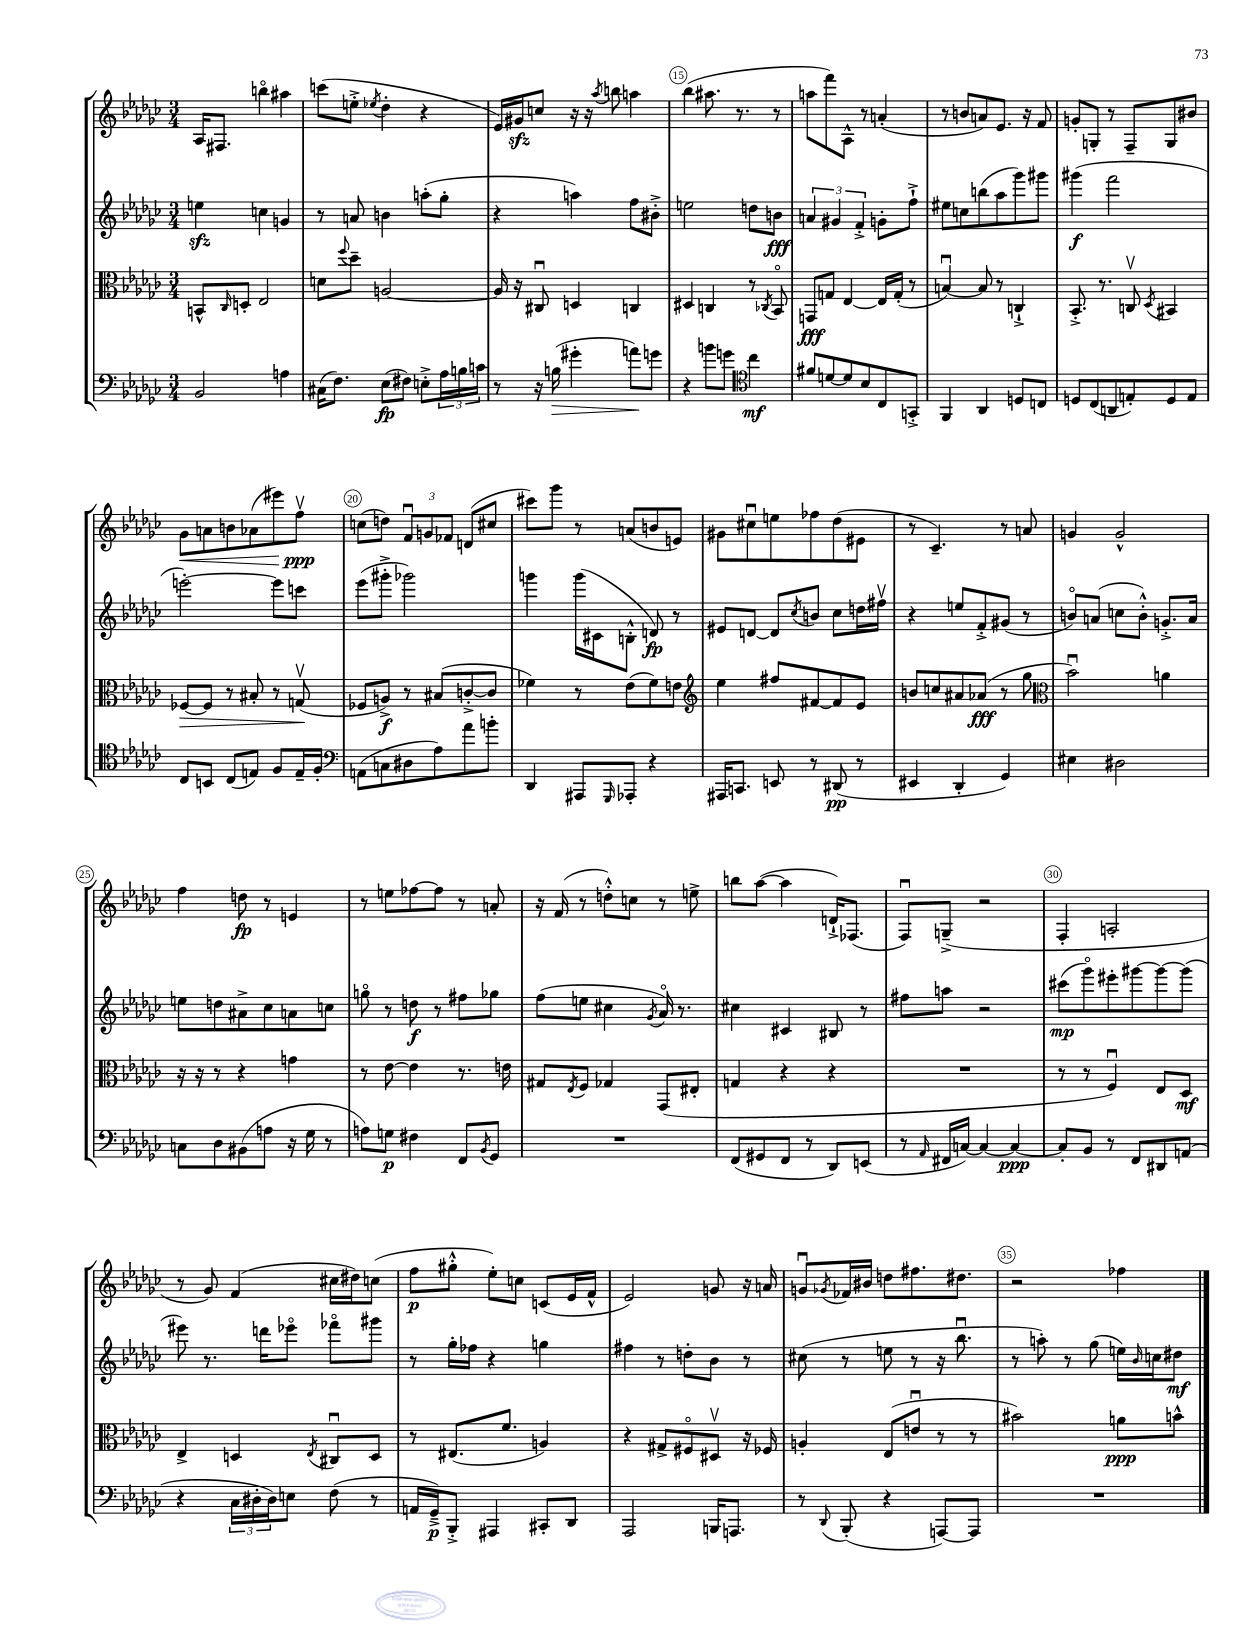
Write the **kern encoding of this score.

**kern	**dynam	**kern	**dynam	**kern	**dynam	**kern	**dynam
*part4	*part4	*part3	*part3	*part2	*part2	*part1	*part1
*staff4	*staff4	*staff3	*staff3	*staff2	*staff2	*staff1	*staff1
*clefF4	*	*clefC3	*	*clefG2	*	*clefG2	*
*k[b-e-a-d-g-c-]	*	*k[b-e-a-d-g-c-]	*	*k[b-e-a-d-g-c-]	*	*k[b-e-a-d-g-c-]	*
*M3/4	*	*M3/4	*	*M3/4	*	*M3/4	*
=12	=12	=12	=12	=12	=12	=12	=12
2BB-/	.	8BBn^^/L	.	4eenzz\	.	16A-/KL	.
.	.	.	.	.	.	8.F#X/J	.
.	.	16qqC-/	.	.	.	.	.
.	.	8Dn'/J	.	.	.	.	.
.	.	2E-/	.	4ccn\	.	4bbn\	.
4An\	.	.	.	4gn/	.	4aa#X\	.
=13	=13	=13	=13	=13	=13	=13	=13
(16C#X\KL	.	8dn\L	.	8r	.	(8cccn\L	.
8.F\J)	.	.	.	.	.	.	.
.	.	8qqff/	.	.	.	.	.
.	.	8dd-~\J	.	8an/	.	8een'^\J	.
.	.	.	.	.	.	8qee-X/	.
(8E-\L	fp	[2An/	.	4bn\	.	4dd-'\	.
8F#X\J)	.	.	.	.	.	.	.
8En'^\L	.	.	.	(8aan'\L	.	4r	.
24A-\L	.	.	.	8gg-'\J	.	.	.
24Bn\	.	.	.	.	.	.	.
24cn\JJ	.	.	.	.	.	.	.
=14	=14	=14	=14	=14	=14	=14	=14
8r	.	16A/]	.	4r	.	16e-/LL)	.
.	.	16r	.	.	.	16g#Xzz/J	.
16r	.	8C#Xu/	.	.	.	8ccn/J	.
!	!LO:HP:b	!	!	!	!	!	!
(16Bn\	>	.	.	.	.	.	.
4g#X'\	.	4Dn/	.	4aan\)	.	16r	.
.	.	.	.	.	.	16r	.
.	.	.	.	.	.	8qaa-/	.
.	.	.	.	.	.	8bbn\	.
8an\L)	.	4Cn/	.	8ff\L	.	4aan\	.
8gn\J	]	.	.	8b#X'^\J	.	.	.
=15	=15	=15	=15	=15	=15	=15	=15
4r	.	4D#X/	.	2een\	.	(4bb-\	.
8bn\L	.	4Cn/	.	.	.	8.aa#X\	.
8gn\J	.	.	.	.	.	.	.
.	.	.	.	.	.	8.r	.
*clefC4	*	*	*	*	*	*	*
4cc-\	mf	8r	.	8ddn\L	.	.	.
.	.	8qC-X/	.	.	.	.	.
.	.	8BB-/	.	8bn\J	fff	8r	.
=16	=16	=16	=16	=16	=16	=16	=16
8f#X/L	.	8GGn/L	fff	6an/	.	8aan\L	.
[8dn/	.	8Gn/J	.	.	.	8fff\)	.
.	.	.	.	6g#X/	.	.	.
8d/]	.	[4E-/	.	.	.	8A-^^\J	.
.	.	.	.	6f'^/	.	.	.
8B-/	.	.	.	.	.	8r	.
8C-/	.	16E-/LL]	.	8gn'\L	.	(4an'/	.
.	.	(16G'/JJ	.	.	.	.	.
8GGn'^/J	.	8r	.	8ff`^\J	.	.	.
=17	=17	=17	=17	=17	=17	=17	=17
4FF/	.	[4Bnu/)	.	8ee#X\L	.	8r	.
.	.	.	.	8ccn\	.	8bn/L	.
4AA-/	.	8B/]	.	(8bbn\	.	8an/)	.
.	.	8r	.	8aa-\	.	8.e-/J	.
8Dn/L	.	4Cn`^/	.	8ggg-\)	.	.	.
.	.	.	.	.	.	16r	.
8Cn/J	.	.	.	8ggg#X\J	.	8f/	.
=18	=18	=18	=18	=18	=18	=18	=18
8Dn/L	.	8.BB-'^/	.	(4ggg#X\	f	8gn'/L	.
(8C-/	.	.	.	.	.	8Gn'/J	.
.	.	8.r	.	.	.	.	.
8AAn/	.	.	.	2fff\	.	8r	.
8En'/)	.	8Cnv/	.	.	.	8F~/L	.
.	.	8qD-/	.	.	.	.	.
8D/	.	4BB#X/	.	.	.	8G/	.
8E/J	.	.	.	.	.	8b#X/J	.
!!LO:LB:g=z
=19	=19	=19	=19	=19	=19	=19	=19
!	!	!	!LO:HP:b	!	!	!	!LO:HP:b
8C-/L	.	[8F-X/L	>	[2eeen'\)	.	8g-\L	<
8BBn/J	.	8F-/J]	.	.	.	8an\	.
(8C-/L	.	8r	.	.	.	8bn\	.
8En/J)	.	8B#X'/	.	.	.	(8a-X\	.
8F/L	.	8r	.	8eee\L]	.	8eee#X\)	.
16E~/L	.	(8Gnv/	.	8cccn\J	.	8ffv\J	ppp
16F'/JJ	.	.	.	.	.	.	.
.	.	.	]	.	.	.	[
=20	=20	=20	=20	=20	=20	=20	=20
*clefF4	*	*	*	*	*	*	*
(8AAn\L	.	8F-X/L	.	(8eee-\L	.	(8ccn\L	.
8Cn\	.	8An^/J)	f	8ggg#X'^\J	.	8ddn\J)	.
8D#X\	.	8r	.	2ggg-X\)	.	12fu/L	.
.	.	.	.	.	.	12gn/	.
8A-\)	.	(8B#X/L	.	.	.	.	.
.	.	.	.	.	.	12f-X/J	.
8a-\	.	[8cn'^/	.	.	.	(8dn/L	.
8bn'\J	.	8c/J]	.	.	.	8cc#X/J	.
=21	=21	=21	=21	=21	=21	=21	=21
4DD-/	.	4f-X\)	.	4gggn\	.	8ccc#X\L)	.
.	.	.	.	.	.	8ggg-\J	.
8AAA#X/L	.	8r	.	(16ggg\LL	.	8r	.
.	.	.	.	16c#X\J	.	.	.
16qqGGG-/	.	.	.	.	.	.	.
8AAA-X'/J	.	(8e-\L	.	8Bn'^^\J	.	(8an/L	.
4r	.	8f-\)	.	8dn/)	fp	8bn/	.
.	.	8en\J	.	8r	.	8en/J)	.
=22	=22	=22	=22	=22	=22	=22	=22
*	*	*clefG2	*	*	*	*	*
16AAA#X/KL	.	4ee-\	.	8e#X/L	.	8g#X\L	.
8.CCn/J	.	.	.	.	.	.	.
.	.	.	.	[8dn/J	.	8cc#Xu\	.
8EEn/	.	8ff#X/L	.	8d/L]	.	8een\	.
.	.	.	.	8qcc-/	.	.	.
8r	.	[8f#X/	.	8bn/J	.	8ff-X\	.
(8DD#X/	pp	8f#/]	.	8cc-\L	.	(8dd-\	.
8r	.	8e-/J	.	16ddn\L	.	8e#X\J	.
.	.	.	.	16ff#Xv\JJ	.	.	.
=23	=23	=23	=23	=23	=23	=23	=23
4EE#X/	.	8bn/L	.	4r	.	8r	.
.	.	8ccn/	.	.	.	4.c-~/)	.
4DD-'/	.	8a#X/	.	8een/L	.	.	.
.	.	(8a-X/J	fff	8f'^/	.	.	.
4GG-/)	.	8r	.	(8g#X/J	.	8r	.
.	.	8gg-\	.	8r	.	8an/	.
=24	=24	=24	=24	=24	=24	=24	=24
*	*	*clefC3	*	*	*	*	*
4E#X\	.	2b-u\)	.	8bn/L)	.	4gn/	.
.	.	.	.	(8an/J	.	.	.
2D#X\	.	.	.	8ccn\L	.	2g^^/	.
.	.	.	.	8b'^^\J)	.	.	.
.	.	4an\	.	8.gn'^/L	.	.	.
.	.	.	.	16a/Jk	.	.	.
!!LO:LB:g=z
=25	=25	=25	=25	=25	=25	=25	=25
8Cn\L	.	16r	.	8een\L	.	4ff\	.
.	.	16r	.	.	.	.	.
8D-\	.	8r	.	8ddn\	.	.	.
(8BB#X\	.	4r	.	8a#X^\	.	8ddn\	fp
8An\J	.	.	.	8cc-\	.	8r	.
16r	.	4gn\	.	8an\	.	4en/	.
16G-\	.	.	.	.	.	.	.
8r	.	.	.	8ccn\J	.	.	.
=26	=26	=26	=26	=26	=26	=26	=26
8An\L)	.	8r	.	8ggn\	.	8r	.
8Gn\J	p	[8e-\	.	8r	.	8een\L	.
4F#X\	.	4e-\]	.	8ddn\	f	[8ff-X\	.
.	.	.	.	8r	.	8ff-\J]	.
8FF/L	.	8.r	.	8ff#X\L	.	8r	.
8qBB-/	.	.	.	.	.	.	.
8GG-/J	.	.	.	8gg-X\J	.	8an'/	.
.	.	16en\	.	.	.	.	.
=27	=27	=27	=27	=27	=27	=27	=27
2.r	.	8G#X/L	.	(8ff\L	.	16r	.
.	.	.	.	.	.	(16f/	.
.	.	8qE-/	.	.	.	.	.
.	.	8F/J	.	8een\J	.	8r	.
.	.	4G-X/	.	4cc#X\	.	8ddn'^^\L)	.
.	.	.	.	.	.	8ccn\J	.
.	.	.	.	8qg-/	.	.	.
.	.	(8GG-/L	.	16a-/)	.	8r	.
.	.	.	.	8.r	.	.	.
.	.	8E#X'/J	.	.	.	8een^\	.
=28	=28	=28	=28	=28	=28	=28	=28
(8FF/L	.	4Gn/	.	4cc#X\	.	8bbn\L	.
8GG#X/	.	.	.	.	.	([8aa-\J	.
8FF/J	.	4r	.	4c#X/	.	4aa-\]	.
8r	.	.	.	.	.	.	.
8DD-/L)	.	4r	.	8B#X/	.	16dn`^/KL)	.
.	.	.	.	.	.	(8.F-X/J	.
(8EEn/J	.	.	.	8r	.	.	.
=29	=29	=29	=29	=29	=29	=29	=29
8r	.	2.r	.	8ff#X\L	.	8Fu/L)	.
16qqAA-/	.	.	.	.	.	.	.
16FF#X/LL	.	.	.	8aan\J	.	(8Gn~^/J	.
[16Cn/JJ)	.	.	.	.	.	.	.
4C/_	.	.	.	2r	.	2r	.
4C/_	ppp	.	.	.	.	.	.
=30	=30	=30	=30	=30	=30	=30	=30
8C'/L]	.	8r	.	(8ccc#X\L	mp	4F'/	.
8BB-/J	.	8r	.	8ggg-\)	.	.	.
8r	.	4Fu/)	.	8eee#X'\	.	2An'/	.
8FF/L	.	.	.	[8ggg#X\	.	.	.
8DD#X/	.	8E-/L	.	8ggg#\_	.	.	.
(8AAn/J	.	8D-/J	mf	(8ggg#\J]	.	.	.
!!LO:LB:g=z
=31	=31	=31	=31	=31	=31	=31	=31
4r	.	4E-^/	.	8eee#X\)	.	8r	.
.	.	.	.	8.r	.	8g-/)	.
24C-\LL	.	4Dn/	.	.	.	(4f/	.
24D#X'\	.	.	.	.	.	.	.
.	.	.	.	16dddn\KL	.	.	.
24D#\J)	.	.	.	.	.	.	.
8En\J	.	.	.	8eee-X\J	.	.	.
.	.	8qE-/	.	.	.	.	.
(8F\	.	8C#Xu/L	.	8fff-X\L	.	16cc#X\LL	.
.	.	.	.	.	.	16dd#X\J)	.
8r	.	8D/J	.	8ggg#X\J	.	(8ccn\J	.
=32	=32	=32	=32	=32	=32	=32	=32
16AAn/LL	.	8r	.	8r	.	8ff\L	p
16GG-~^/J)	p	.	.	.	.	.	.
8BBB-'^/J	.	(8.E#X/L	.	16gg-'\LL	.	8gg#X'^^\J	.
.	.	.	.	16ff-X\JJ	.	.	.
4AAA#X/	.	.	.	4r	.	8ee-'\L)	.
.	.	8.f/J	.	.	.	.	.
.	.	.	.	.	.	8ccn\J	.
8CC#X'/L	.	4An/)	.	4ggn\	.	(8cn/L	.
8DD-/J	.	.	.	.	.	16e-/L	.
.	.	.	.	.	.	16f^^/JJ	.
=33	=33	=33	=33	=33	=33	=33	=33
2AAA-/	.	4r	.	4ff#X\	.	2e-/)	.
.	.	8G#X^/L	.	8r	.	.	.
.	.	8F#X/	.	8ddn'\L	.	.	.
16BBBn/KL	.	8D#Xv/J	.	8b-\J	.	8gn/	.
8.AAAn/J	.	.	.	.	.	.	.
.	.	16r	.	8r	.	16r	.
.	.	16F-X/	.	.	.	16an/	.
=34	=34	=34	=34	=34	=34	=34	=34
8r	.	4An'/	.	(8cc#X\	.	8gnu/L	.
8qqDD-/	.	.	.	.	.	8qg-X/	.
(8BBB-'/	.	.	.	8r	.	16f-X/L	.
.	.	.	.	.	.	16b#X/JJ	.
4r	.	(8E-/L	.	8een\	.	8ddn\L	.
.	.	8enu/J	.	8r	.	8.ff#X\	.
[8AAAn/L)	.	8r	.	16r	.	.	.
.	.	.	.	8.bb-u\	.	8.dd#X\J	.
8AAA/J]	.	8r	.	.	.	.	.
=35	=35	=35	=35	=35	=35	=35	=35
2.r	.	2b#X\)	.	8r	.	2r	.
.	.	.	.	8aan'\)	.	.	.
.	.	.	.	8r	.	.	.
.	.	.	.	(8gg-\	.	.	.
.	.	8an\L	ppp	16een\LL)	.	4ff-X\	.
.	.	.	.	16qqb-/	.	.	.
.	.	.	.	16ccn\J	.	.	.
.	.	8bn^^\J	.	8dd#X\J	mf	.	.
==	==	==	==	==	==	==	==
*-	*-	*-	*-	*-	*-	*-	*-
